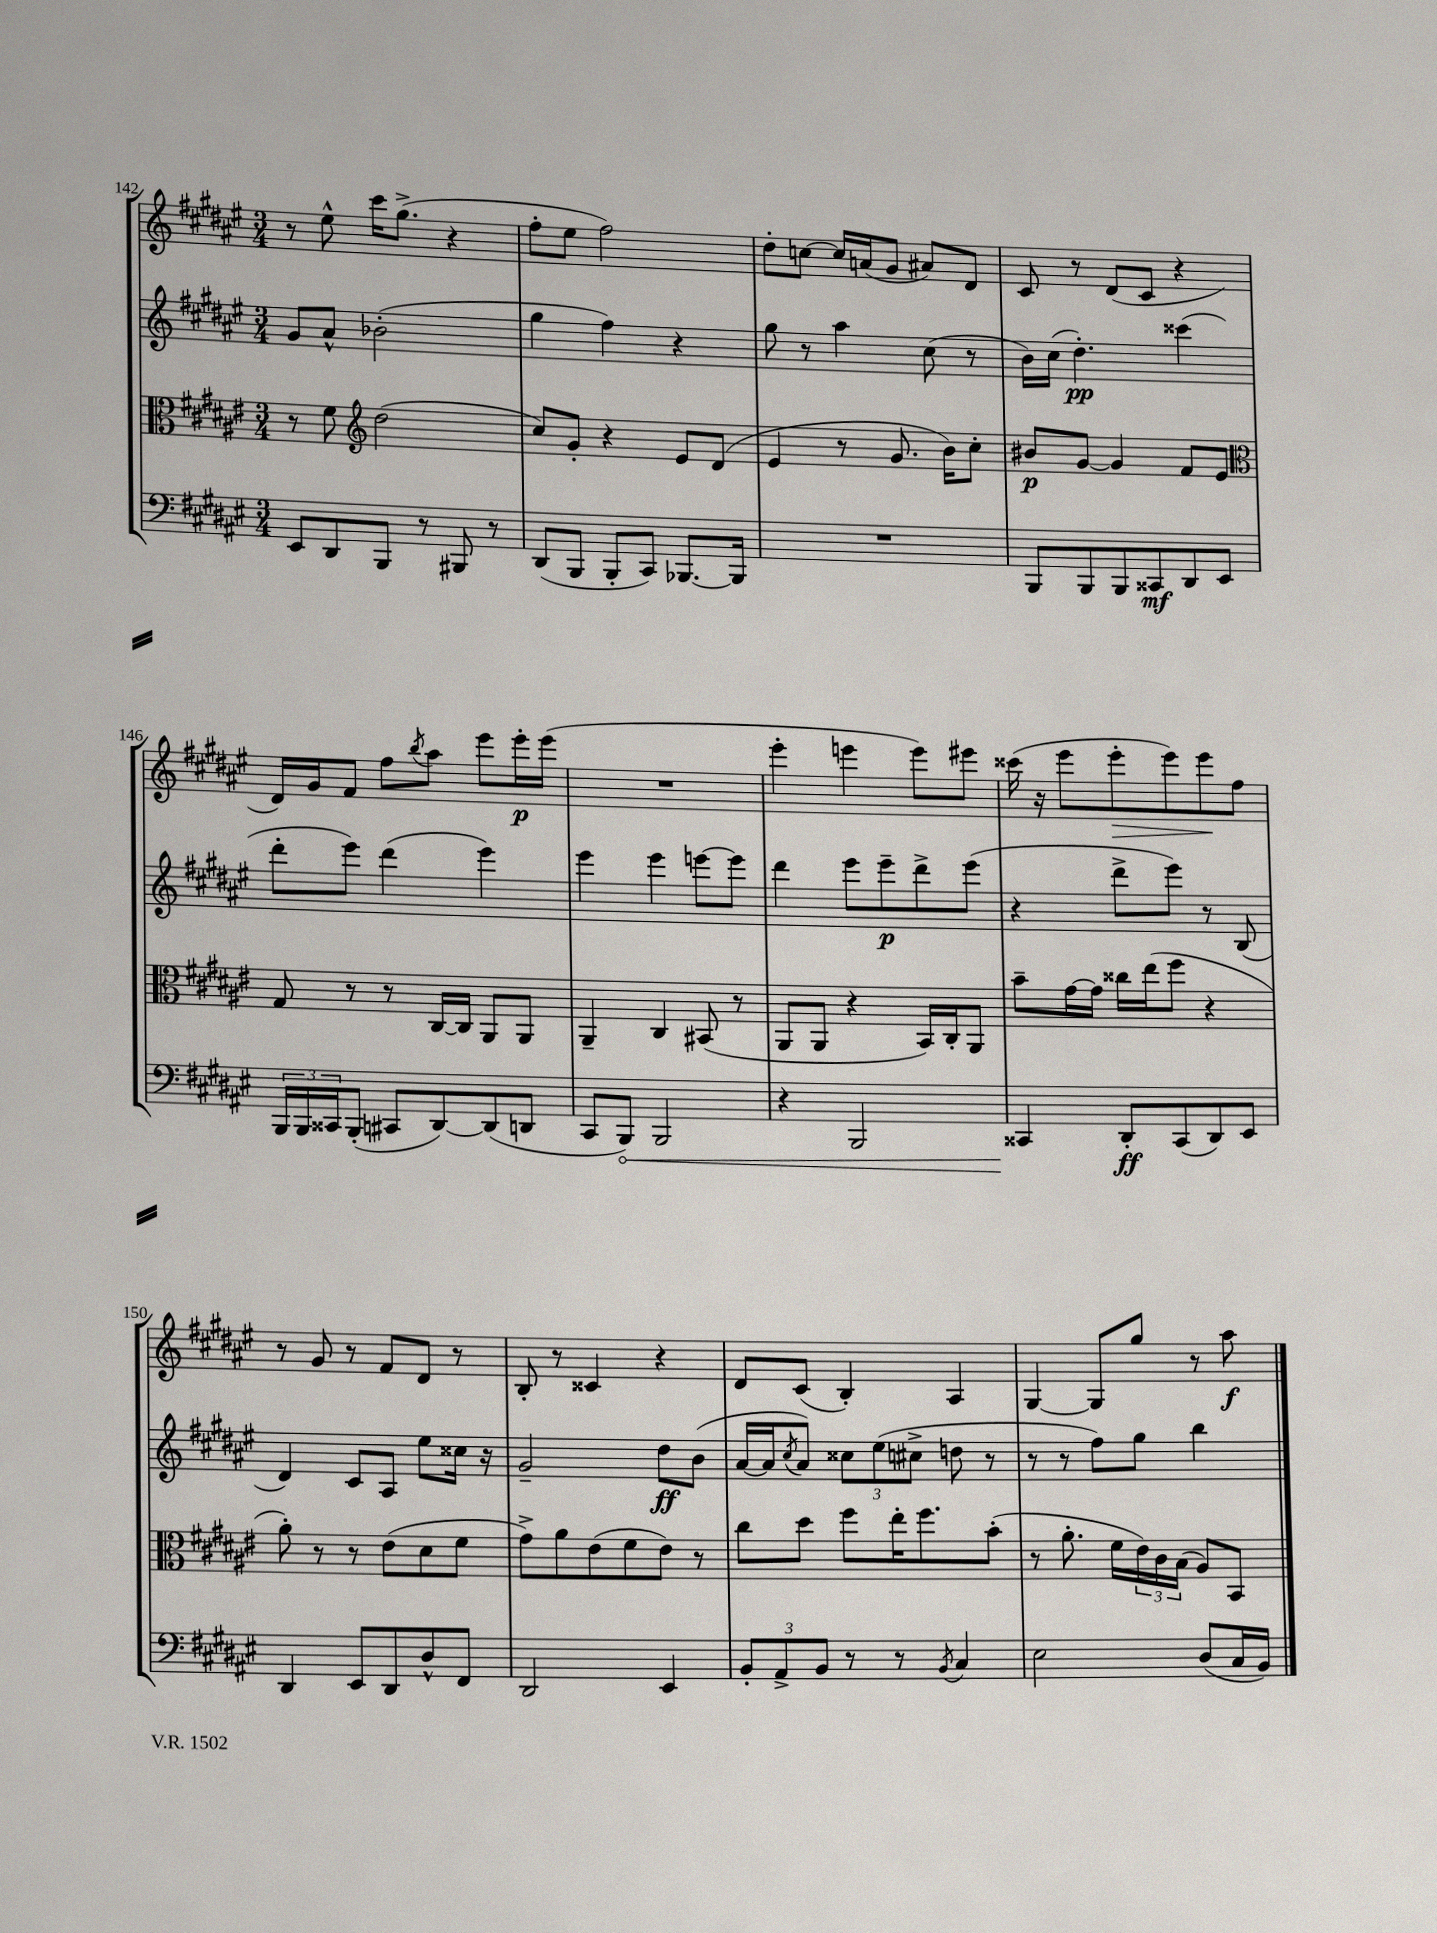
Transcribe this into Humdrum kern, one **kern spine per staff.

**kern	**dynam	**kern	**dynam	**kern	**dynam	**kern	**dynam
*part4	*part4	*part3	*part3	*part2	*part2	*part1	*part1
*staff4	*staff4	*staff3	*staff3	*staff2	*staff2	*staff1	*staff1
*clefF4	*	*clefC3	*	*clefG2	*	*clefG2	*
*k[f#c#g#d#a#e#]	*	*k[f#c#g#d#a#e#]	*	*k[f#c#g#d#a#e#]	*	*k[f#c#g#d#a#e#]	*
*M3/4	*	*M3/4	*	*M3/4	*	*M3/4	*
=142	=142	=142	=142	=142	=142	=142	=142
8EE#/L	.	8r	.	8g#/L	.	8r	.
8DD#/	.	8f#\	.	8a#^^/J	.	8ee#^^\	.
*	*	*clefG2	*	*	*	*	*
8BBB/J	.	(2dd#\	.	(2b-X'\	.	16ccc#\KL	.
.	.	.	.	.	.	(8.gg#^\J	.
8r	.	.	.	.	.	.	.
8BBB#X/	.	.	.	.	.	4r	.
8r	.	.	.	.	.	.	.
=143	=143	=143	=143	=143	=143	=143	=143
(8DD#/L	.	8cc#/L)	.	4gg#\	.	8ff#'\L	.
8BBB/J	.	8g#'/J	.	.	.	8ee#\J	.
8BBB'/L	.	4r	.	4ff#\)	.	2ff#\)	.
8CC#/J)	.	.	.	.	.	.	.
[8.BBB-X/L	.	8e#/L	.	4r	.	.	.
.	.	(8d#/J	.	.	.	.	.
16BBB-/Jk]	.	.	.	.	.	.	.
=144	=144	=144	=144	=144	=144	=144	=144
2.r	.	4e#/	.	8gg#\	.	8dd#'\L	.
.	.	.	.	8r	.	[8ccn\J	.
.	.	8r	.	4aa#\	.	16cc/LL]	.
.	.	.	.	.	.	(16an/J	.
.	.	8.g#/	.	.	.	8g#/J	.
.	.	.	.	(8cc#\	.	8a#X/L)	.
.	.	16b\KL)	.	.	.	.	.
.	.	8cc#'\J	.	8r	.	8d#/J	.
=145	=145	=145	=145	=145	=145	=145	=145
8BBB/L	.	8b#X/L	p	16b\LL)	.	8c#/	.
.	.	.	.	(16cc#\JJ	.	.	.
8BBB/	.	[8g#/J	.	4.dd#'\)	pp	8r	.
8BBB/	.	4g#/]	.	.	.	(8d#/L	.
8CC##X/	mf	.	.	.	.	8c#/J	.
8DD#/	.	8f#/L	.	(4ccc##X\	.	4r	.
8EE#/J	.	8e#/J	.	.	.	.	.
!!LO:LB:g=z
=146	=146	=146	=146	=146	=146	=146	=146
*	*	*clefC3	*	*	*	*	*
24BBB/LL	.	8G#/	.	8ddd#'\L	.	16d#/LL)	.
24BBB/	.	.	.	.	.	.	.
.	.	.	.	.	.	16g#/J	.
24CC##X/J	.	.	.	.	.	.	.
(8BBB'/J	.	8r	.	8eee#\J)	.	8f#/J	.
8CC#X/L	.	8r	.	(4ddd#\	.	8ff#\L	.
.	.	.	.	.	.	8qbb/	.
[8DD#/)	.	[16C#/LL	.	.	.	8aa#\J	.
.	.	16C#/JJ]	.	.	.	.	.
(8DD#/]	.	8AA#/L	.	4eee#\)	.	8eee#\L	.
8DDn/J	.	8AA#/J	.	.	.	16eee#'\L	p
.	.	.	.	.	.	(16eee#\JJ	.
=147	=147	=147	=147	=147	=147	=147	=147
8CC#/L	.	4AA#~/	.	4eee#\	.	2.r	.
!	!LO:HP:b	!	!	!	!	!	!
8BBB/J)	<	.	.	.	.	.	.
2BBB/	.	4C#/	.	4eee#\	.	.	.
.	.	(8BB#X/	.	[8eeen\L	.	.	.
.	.	8r	.	8eee\J]	.	.	.
=148	=148	=148	=148	=148	=148	=148	=148
4r	.	8AA#/L	.	4ddd#\	.	4eee#'\	.
.	.	8AA#/J	.	.	.	.	.
2BBB/	.	4r	.	8eee#\L	.	4eeen\	.
.	.	.	.	8eee#~\	p	.	.
.	.	16BB/LL)	.	8ddd#^\	.	8eee\L)	.
.	.	16C#'/J	.	.	.	.	.
.	.	8AA#/J	.	(8eee#\J	.	8eee#X\J	.
=149	=149	=149	=149	=149	=149	=149	=149
4CC##X/	.	8b~\L	.	4r	.	(16ccc##X\	.
.	.	.	.	.	.	16r	.
.	.	[16g#\L	.	.	.	8eee#\L	.
.	.	16g#\JJ]	.	.	.	.	.
!	!	!	!	!	!	!	!LO:HP:b
8DD#'/L	[ ff	16cc##X\LL	.	8ddd#^\L	.	8eee#'\	>
.	.	(16ee#\J	.	.	.	.	.
(8CC##/	.	8ff#\J	.	8eee#\J)	.	8eee#\)	.
8DD#/)	.	4r	.	8r	.	8eee#\	.
8EE#/J	.	.	.	(8B/	.	8ff#\J	]
!!LO:LB:g=z
=150	=150	=150	=150	=150	=150	=150	=150
4DD#/	.	8a#'\)	.	4d#/)	.	8r	.
.	.	8r	.	.	.	8g#/	.
8EE#/L	.	8r	.	8c#/L	.	8r	.
8DD#/	.	(8e#\L	.	8A#/J	.	8f#/L	.
8D#^^/	.	8d#\	.	8ee#\L	.	8d#/J	.
8FF#/J	.	8f#\J	.	16cc##X\Jk	.	8r	.
.	.	.	.	16r	.	.	.
=151	=151	=151	=151	=151	=151	=151	=151
2DD#/	.	8g#^\L)	.	2g#~/	.	8B'/	.
.	.	8a#\	.	.	.	8r	.
.	.	(8e#\	.	.	.	4c##X/	.
.	.	8f#\	.	.	.	.	.
4EE#/	.	8e#\J)	.	8dd#\L	ff	4r	.
.	.	8r	.	(8b\J	.	.	.
=152	=152	=152	=152	=152	=152	=152	=152
12BB'/L	.	8cc#\L	.	[16a#/LL	.	8d#/L	.
.	.	.	.	16a#/J]	.	.	.
12AA#^/	.	.	.	.	.	.	.
.	.	.	.	8qcc#/	.	.	.
.	.	8dd#\J	.	8a#/J)	.	(8c#/J	.
12BB/J	.	.	.	.	.	.	.
8r	.	8ff#\L	.	12cc##X\L	.	4B'/)	.
.	.	.	.	(12ee#\	.	.	.
8r	.	16ee#'\K	.	.	.	.	.
.	.	.	.	12cc#X^\J	.	.	.
.	.	8.ff#\	.	.	.	.	.
8qBB/	.	.	.	.	.	.	.
4C#/	.	.	.	8ddn\	.	4A#/	.
.	.	(8b'\J	.	8r	.	.	.
=153	=153	=153	=153	=153	=153	=153	=153
2E#\	.	8r	.	8r	.	[4G#/	.
.	.	8.a#'\	.	8r	.	.	.
.	.	.	.	8ff#\L)	.	8G#/L]	.
.	.	16f#\LL	.	.	.	.	.
.	.	24e#\)	.	8gg#\J	.	8gg#/J	.
.	.	24c#\	.	.	.	.	.
.	.	(24B\JJ	.	.	.	.	.
(8D#/L	.	8A#/L)	.	4bb\	.	8r	.
16C#/L	.	8BB/J	.	.	.	8aa#\	f
16BB/JJ)	.	.	.	.	.	.	.
==	==	==	==	==	==	==	==
*-	*-	*-	*-	*-	*-	*-	*-
